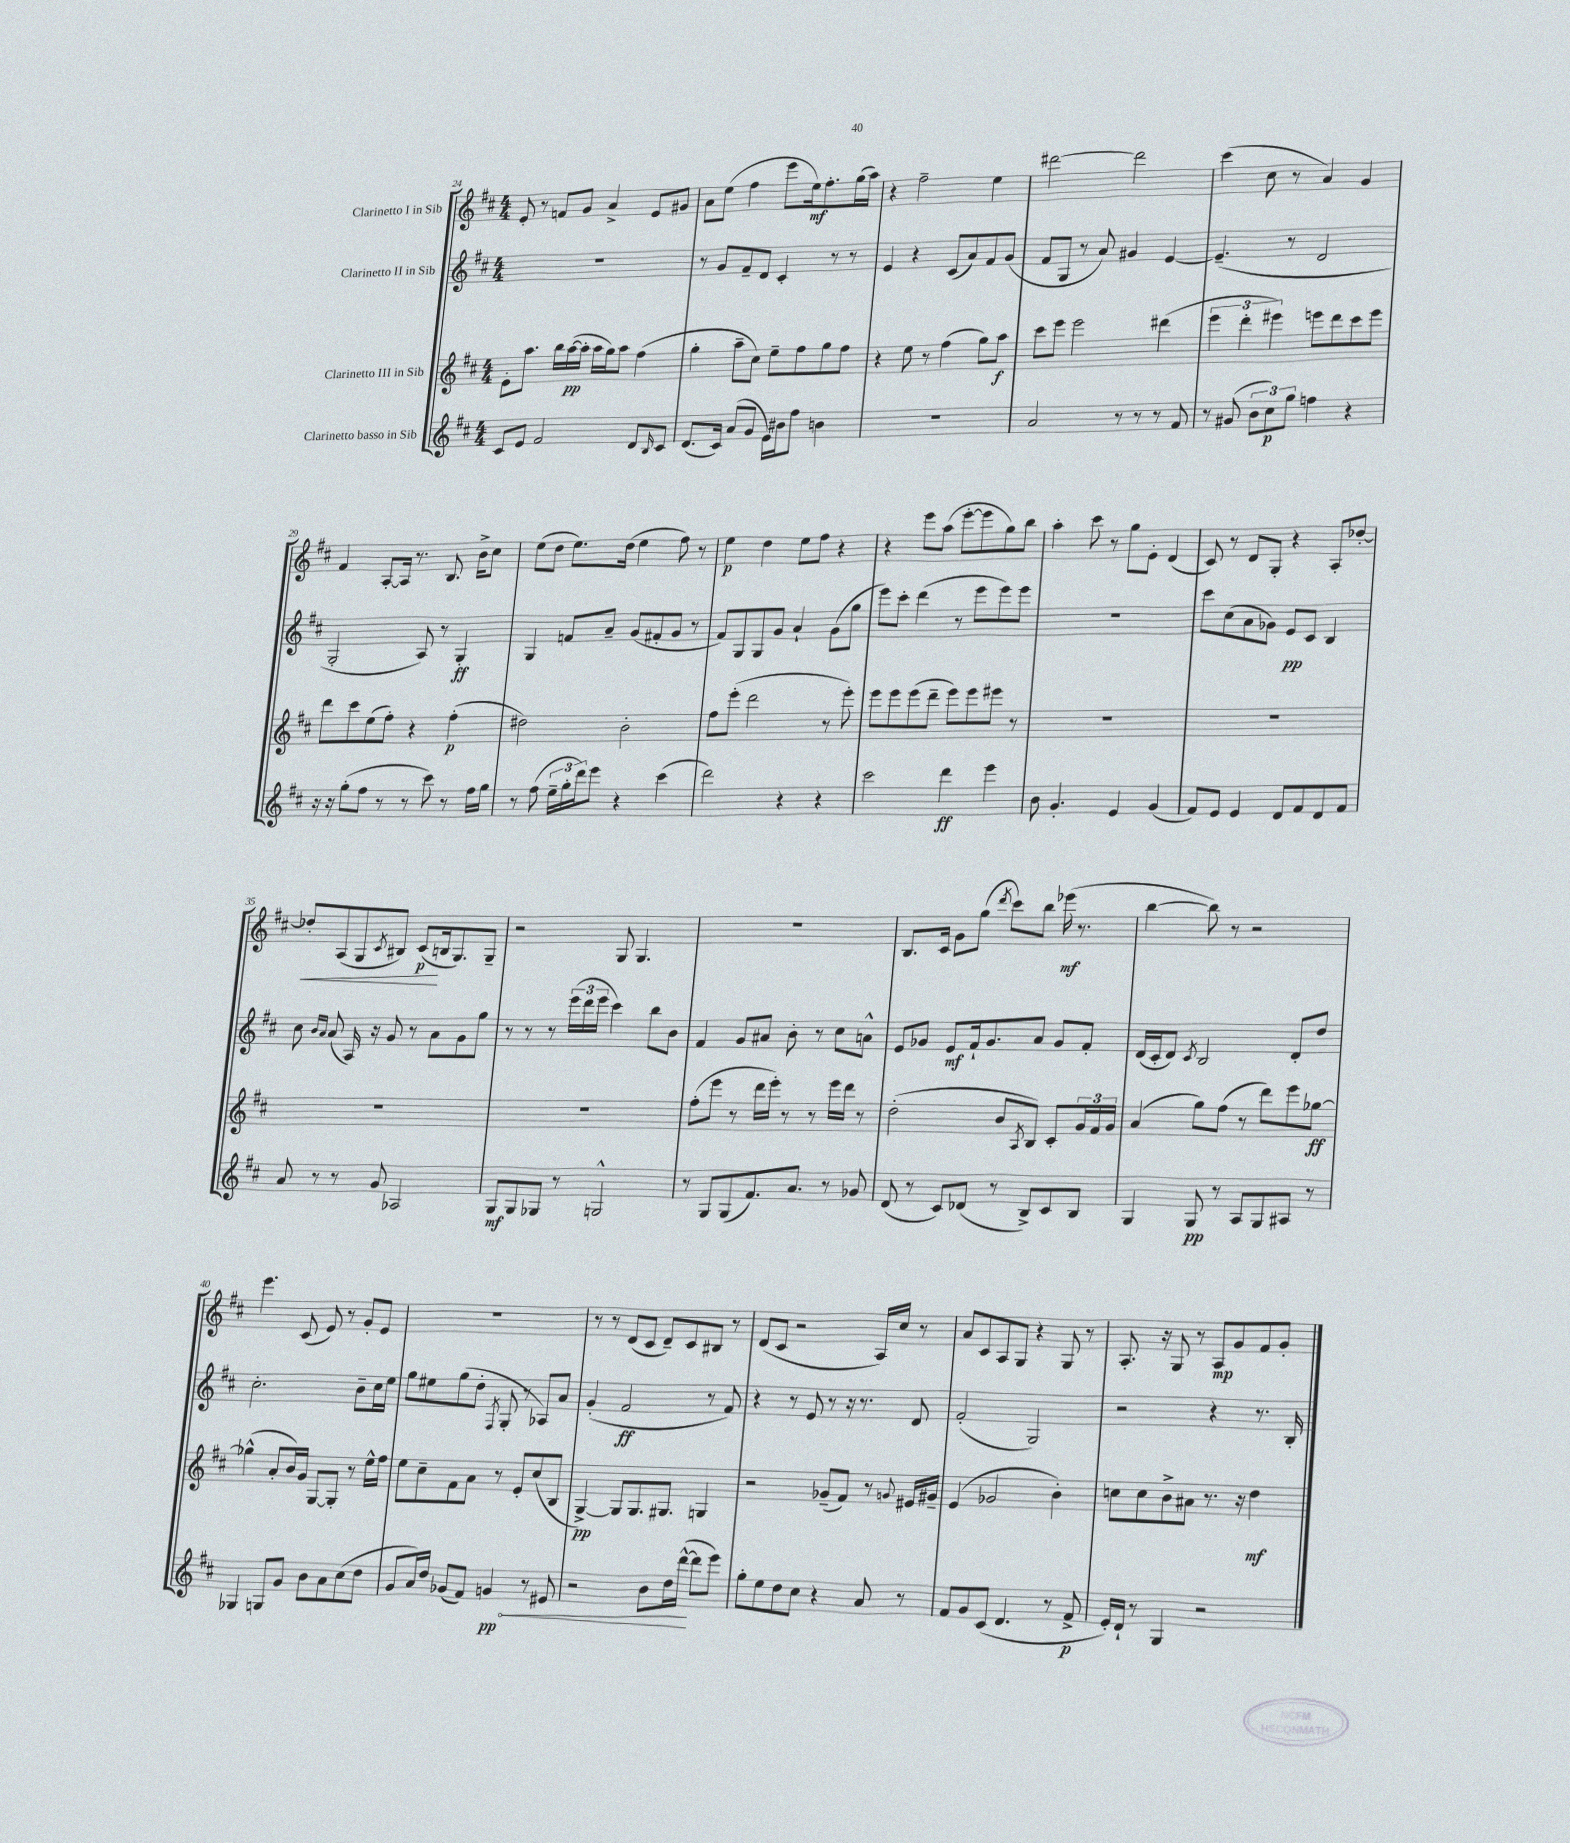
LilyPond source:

<<
\new StaffGroup <<
\new Staff = "s0" \with { instrumentName = "Clarinetto I in Sib" } {
    \clef treble \key d \major \numericTimeSignature \time 4/4
    e'8-. r8 f'8 g'8 a'4-> e'8 gis'8 |
    a'8 e''8( fis''4 e'''8 e''16\mf) fis''8.-. g''16( a''16) |
    r4 fis''2-- e''4 |
    dis'''2~ dis'''2 |
    cis'''4( cis''8 r8 a'4) g'4 |
    fis'4 a8~-. a16 r8. b8. b'16-> cis''8 |
    e''8( d''8 e''8.) d''16( e''4 fis''8) r8 |
    e''4\p d''4 e''8 fis''8 r4 |
    r4 e'''8 a''8( e'''8~-. e'''8 g''8) b''8 |
    a''4-. cis'''8 r8 g''8 e'8-. d'4( |
    cis'8) r8 d'8 g8-. r4 a8-. des''8~-. |
    des''8-.\< a8( g8 \acciaccatura { cis'8 } bis8) cis'8\p\!( b16 g8.) g8-- |
    r2 g8 g4. |
    R1 |
    b8. cis'16 g'8 g''8( \acciaccatura { d'''8 } cis'''8) b''8 ees'''16\mf( r8. |
    b''4~ b''8) r8 r2 |
    e'''4. cis'8( e'8) r8 g'8-. e'8 |
    r1 |
    r8 r8 d'8( cis'8 d'8--) cis'8 bis8 r8 |
    d'8( cis'8 r2 a16) cis''16 r8 |
    a'8 cis'8 a8 g8 r4 g8 r8 |
    a8.-. r16 g8 r8 a8\mp g'8 fis'8 g'8-. \bar "|." |
}
\new Staff = "s1" \with { instrumentName = "Clarinetto II in Sib" } {
    \clef treble \key d \major \numericTimeSignature \time 4/4
    R1 |
    r8 g'8 fis'8-- d'8 cis'4-. r8 r8 |
    e'4 r4 cis'8( a'8) fis'8 g'8( |
    fis'8 g8 r8 a'8) gis'4 e'4~ |
    e'4.--( r8 d'2 |
    g2-. a8) r8 g4-.\ff |
    g4 f'8 a'8-- g'8( fis'8-. g'8 r8 |
    fis'8) g8 g8 g'8 a'4-! g'8( g''8 |
    e'''8) cis'''8-. d'''4( r8 e'''8 e'''8) e'''8 |
    R1 |
    cis'''8 cis''8( a'8 ges'8) e'8\pp cis'8 b4 |
    cis''8 \grace { b'16 a'16 } a'8( a16) r16 g'8 r8 a'8 g'8 g''8 |
    r8 r8 r8 \tuplet 3/2 { e'''16( d'''16 e'''16 } cis'''4) b''8 b'8 |
    fis'4 g'8 ais'8 b'8-. r8 cis''8 a'8-^ |
    e'8 ges'8 e'8\mf fis'16-! ges'8. a'8 ges'8 fis'8-. |
    d'16( cis'16-. d'8) \acciaccatura { cis'8 } b2 d'8-. d''8 |
    cis''2.-. b'8-- cis''16 e''16 |
    g''8 eis''8 g''8( d''8-. \acciaccatura { fis8 } g8-. r8 aes8) a'8 |
    g'4-.( fis'2\ff r8 fis'8) |
    r4 r8 e'8 r8 r16 r8. d'8 |
    fis'2-.( g2) |
    r2 r4 r8. b16-. \bar "|." |
}
\new Staff = "s2" \with { instrumentName = "Clarinetto III in Sib" } {
    \clef treble \key d \major \numericTimeSignature \time 4/4
    e'8-. a''8. b''16 a''16~\pp( a''16-. a''16 g''16) a''8 fis''4( |
    g''4-. a''8-- cis''8) e''8-- fis''8 g''8 fis''8 |
    r4 e''8 r8 fis''4( g''8) a''8\f |
    cis'''8 e'''8 e'''2 dis'''4( |
    \tuplet 3/2 { e'''4 d'''4-. eis'''4) } e'''8 d'''8 cis'''8 e'''8 |
    d'''8 cis'''8 e''8( fis''8-.) r4 fis''4-.\p( |
    dis''2) b'2-. |
    fis''8 e'''8-.( d'''2 r8 e'''8-.) |
    e'''8 e'''8 e'''8( d'''8-- e'''8) e'''8 eis'''8 r8 |
    R1 |
    R1 |
    R1 |
    R1 |
    fis''8-.( e'''8 r8 d'''16 e'''16-.) r8 r8 e'''16 d'''16 r8 |
    d''2-.( b'8 \acciaccatura { a8 } b8) cis'8-. \tuplet 3/2 { g'16 fis'16 g'16 } |
    a'4( g''8) fis''8( r8 d'''8) e'''8 ges''8~\ff |
    ges''4-^( a'8-. b'16) g'16 g8~ g8-. r8 e''16-^ fis''16 |
    e''8 cis''8-- fis'8 a'8 r8 e'8-. cis''8( b8 |
    g4~->\pp) g8 g8. gis8. g4 |
    r2 ges'8--( fis'8) r8 \appoggiatura { g'8 } eis'16 gis'16-- |
    e'4( ges'2 b'4-.) |
    c''8 c''8 b'8-> ais'8 r8. r16 d''4\mf \bar "|." |
}
\new Staff = "s3" \with { instrumentName = "Clarinetto basso in Sib" } {
    \clef treble \key d \major \numericTimeSignature \time 4/4
    cis'8 e'8 fis'2 d'8 \grace { b16 } cis'8 |
    d'8.( cis'16) a'8( g'8 e'16) bis'16 fis''8 b'4 |
    r1 |
    a'2 r8 r8 r8 fis'8 |
    r8 gis'8( \tuplet 3/2 { b'8 cis''8\p) g''8 } f''4 r4 |
    r16 r16 g''8-.( fis''8 r8 r8 cis'''8) r8 fis''16 g''16 |
    r8 fis''8( \tuplet 3/2 { e''16-- g''16-. d'''16) } e'''8 r4 cis'''4( |
    d'''2) r4 r4 |
    cis'''2 d'''4\ff e'''4 |
    b'8 g'4.-. e'4 g'4( |
    fis'8) e'8 e'4 d'8 fis'8 d'8 fis'8 |
    a'8 r8 r8 g'8 aes2 |
    g8\mf g8 ges8 r8 g2-^ |
    r8 g8 g8( fis'8.) a'8. r8 ges'8 |
    d'8( r8 cis'8) des'8( r8 b8->) cis'8 b8 |
    g4 g8\pp r8 a8 g8 ais8 r8 |
    ges4 g8 g'8 b'8 a'8 cis''8( d''8 |
    g'8 a'16) d''16 ges'8( fis'8) \once \override Hairpin.circled-tip = ##t g'4\pp\< r8 eis'8 |
    r2 b'8 d''16 d'''16~-^\!( d'''8 e'''8) |
    g''8-. e''8 d''8 cis''8 r4 a'8 r8 |
    fis'8 g'8 cis'8( d'4. r8 fis'8->\p |
    e'16-.) d'16-! r8 g4 r2 \bar "|." |
}
>>
>>
\layout { \context { \Score currentBarNumber = #24 } }
